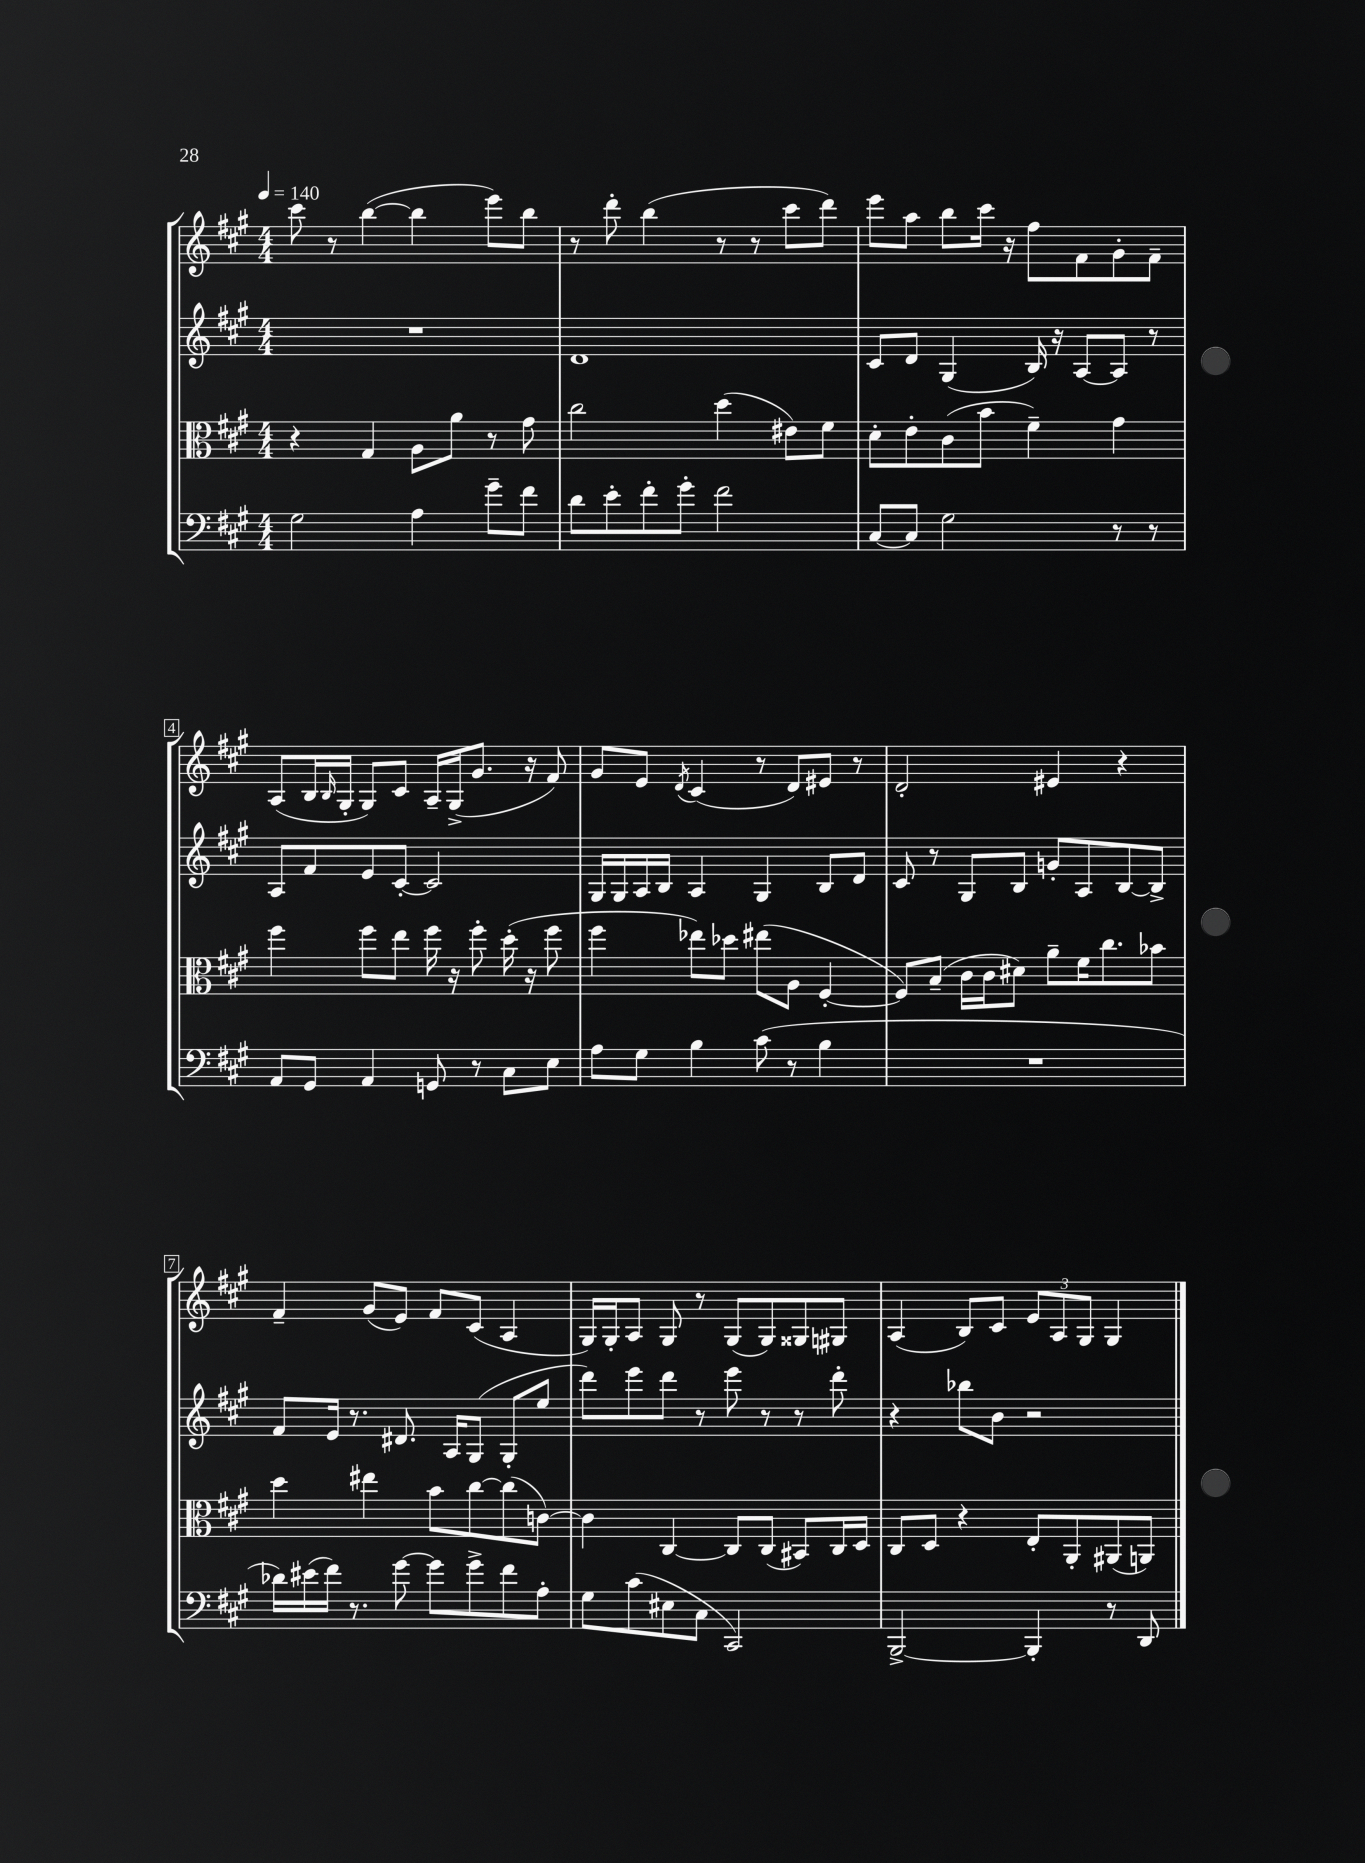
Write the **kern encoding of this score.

**kern	**kern	**kern	**kern
*part4	*part3	*part2	*part1
*staff4	*staff3	*staff2	*staff1
*clefF4	*clefC3	*clefG2	*clefG2
*k[f#c#g#]	*k[f#c#g#]	*k[f#c#g#]	*k[f#c#g#]
*M4/4	*M4/4	*M4/4	*M4/4
*MM140	*MM140	*MM140	*MM140
=1	=1	=1	=1
2G#\	4r	1r	8ccc#\
.	.	.	8r
.	4G#/	.	([4bb\
4A\	8A\L	.	4bb\]
.	8a\J	.	.
8g#~\L	8r	.	8eee\L)
8f#\J	8g#\	.	8bb\J
=2	=2	=2	=2
8d\L	2cc#\	1d	8r
8e'\	.	.	8ddd'\
8f#'\	.	.	(4bb\
8g#'\J	.	.	.
2f#\	(4dd\	.	8r
.	.	.	8r
.	8e#X\L)	.	8ccc#\L
.	8f#\J	.	8ddd\J)
=3	=3	=3	=3
[8C#/L	8d'\L	8c#/L	8eee\L
8C#/J]	8e'\	8d/J	8aa\J
2G#\	(8c#\	(4G#/	8bb\L
.	8b\J	.	16ccc#\Jk
.	.	.	16r
.	4f#~\)	16B/)	8ff#\L
.	.	16r	.
.	.	[8A/L	8f#\
8r	4g#\	8A/J]	8g#'\
8r	.	8r	8f#~\J
!!LO:LB:g=z
=4	=4	=4	=4
8AA/L	4ff#\	8A/L	(8A/L
8GG#/J	.	8f#/	16B/L
.	.	.	16qqB/
.	.	.	16G#'/JJ
4AA/	8ff#\L	8e/	8G#/L)
.	8ee\J	[8c#'/J	8c#/J
8GGn/	16ff#\	2c#/]	16A~/LL
.	16r	.	(16G#^/J
8r	8ff#'\	.	8.g#/J
8C#\L	(16dd'\	.	.
.	16r	.	16r
8E\J	8ff#\	.	8f#/)
=5	=5	=5	=5
8A\L	4ff#\	16G#/LL	8g#/L
.	.	16G#/	.
8G#\J	.	16A/	8e/J
.	.	16B/JJ	.
.	.	.	8qd/
4B\	8ee-X\L)	4A/	(4c#/
.	8dd-X\J	.	.
(8c#\	(8ee#X\L	4G#/	8r
8r	8A\J	.	8d/L)
4B\	[4F#'/	8B/L	8e#X/J
.	.	8d/J	8r
=6	=6	=6	=6
1r	8F#/L])	8c#/	2d'/
.	(8B~/J	8r	.
.	16c#\LL	8G#/L	.
.	16c#\J	.	.
.	8d#X\J)	8B/J	.
.	8a~\L	8gn'/L	4e#X/
.	16f#\K	8A/	.
.	8.cc#\	.	.
.	.	[8B/	4r
.	8b-X\J	8B^/J]	.
!!LO:LB:g=z
=7	=7	=7	=7
16d-X\LL)	4dd\	8f#/L	4f#~/
(16e#X\	.	.	.
16f#\JJ)	.	16e/Jk	.
8.r	.	8.r	.
.	4ee#X\	.	(8g#/L
[8g#\	.	8.d#X/	8e/J)
8g#\L]	8b\L	.	8f#/L
.	.	16A/KL	.
8g#^\	[8cc#\	(8G#/J	(8c#/J
8f#\	(8cc#\]	8G#'/L	4A/
8A'\J	[8cn\J)	8ee/J	.
=8	=8	=8	=8
8G#\L	4c\]	8ddd\L)	16G#/LL)
.	.	.	16G#'/J
(8c#\	.	8eee\	8A/J
8E#X\	[4C#/	8ddd\J	8G#/
8C#\J	.	8r	8r
2CC#/)	8C#/L]	8eee\	(8G#/L
.	(8C#/J	8r	8G#/)
.	8BB#X/L)	8r	8G##X/
.	16C#/L	8ddd'\	8G#X/J
.	16D/JJ	.	.
=9	=9	=9	=9
[2BBB^/	8C#/L	4r	(4A/
.	8D/J	.	.
.	4r	8bb-X\L	8B/L)
.	.	8b\J	8c#/J
4BBB'/]	8E'/L	2r	12e/L
.	.	.	12A/
.	8AA'/	.	.
.	.	.	12G#/J
8r	(8AA#X/	.	4G#/
8DD/	8AAn/J)	.	.
==	==	==	==
*-	*-	*-	*-
